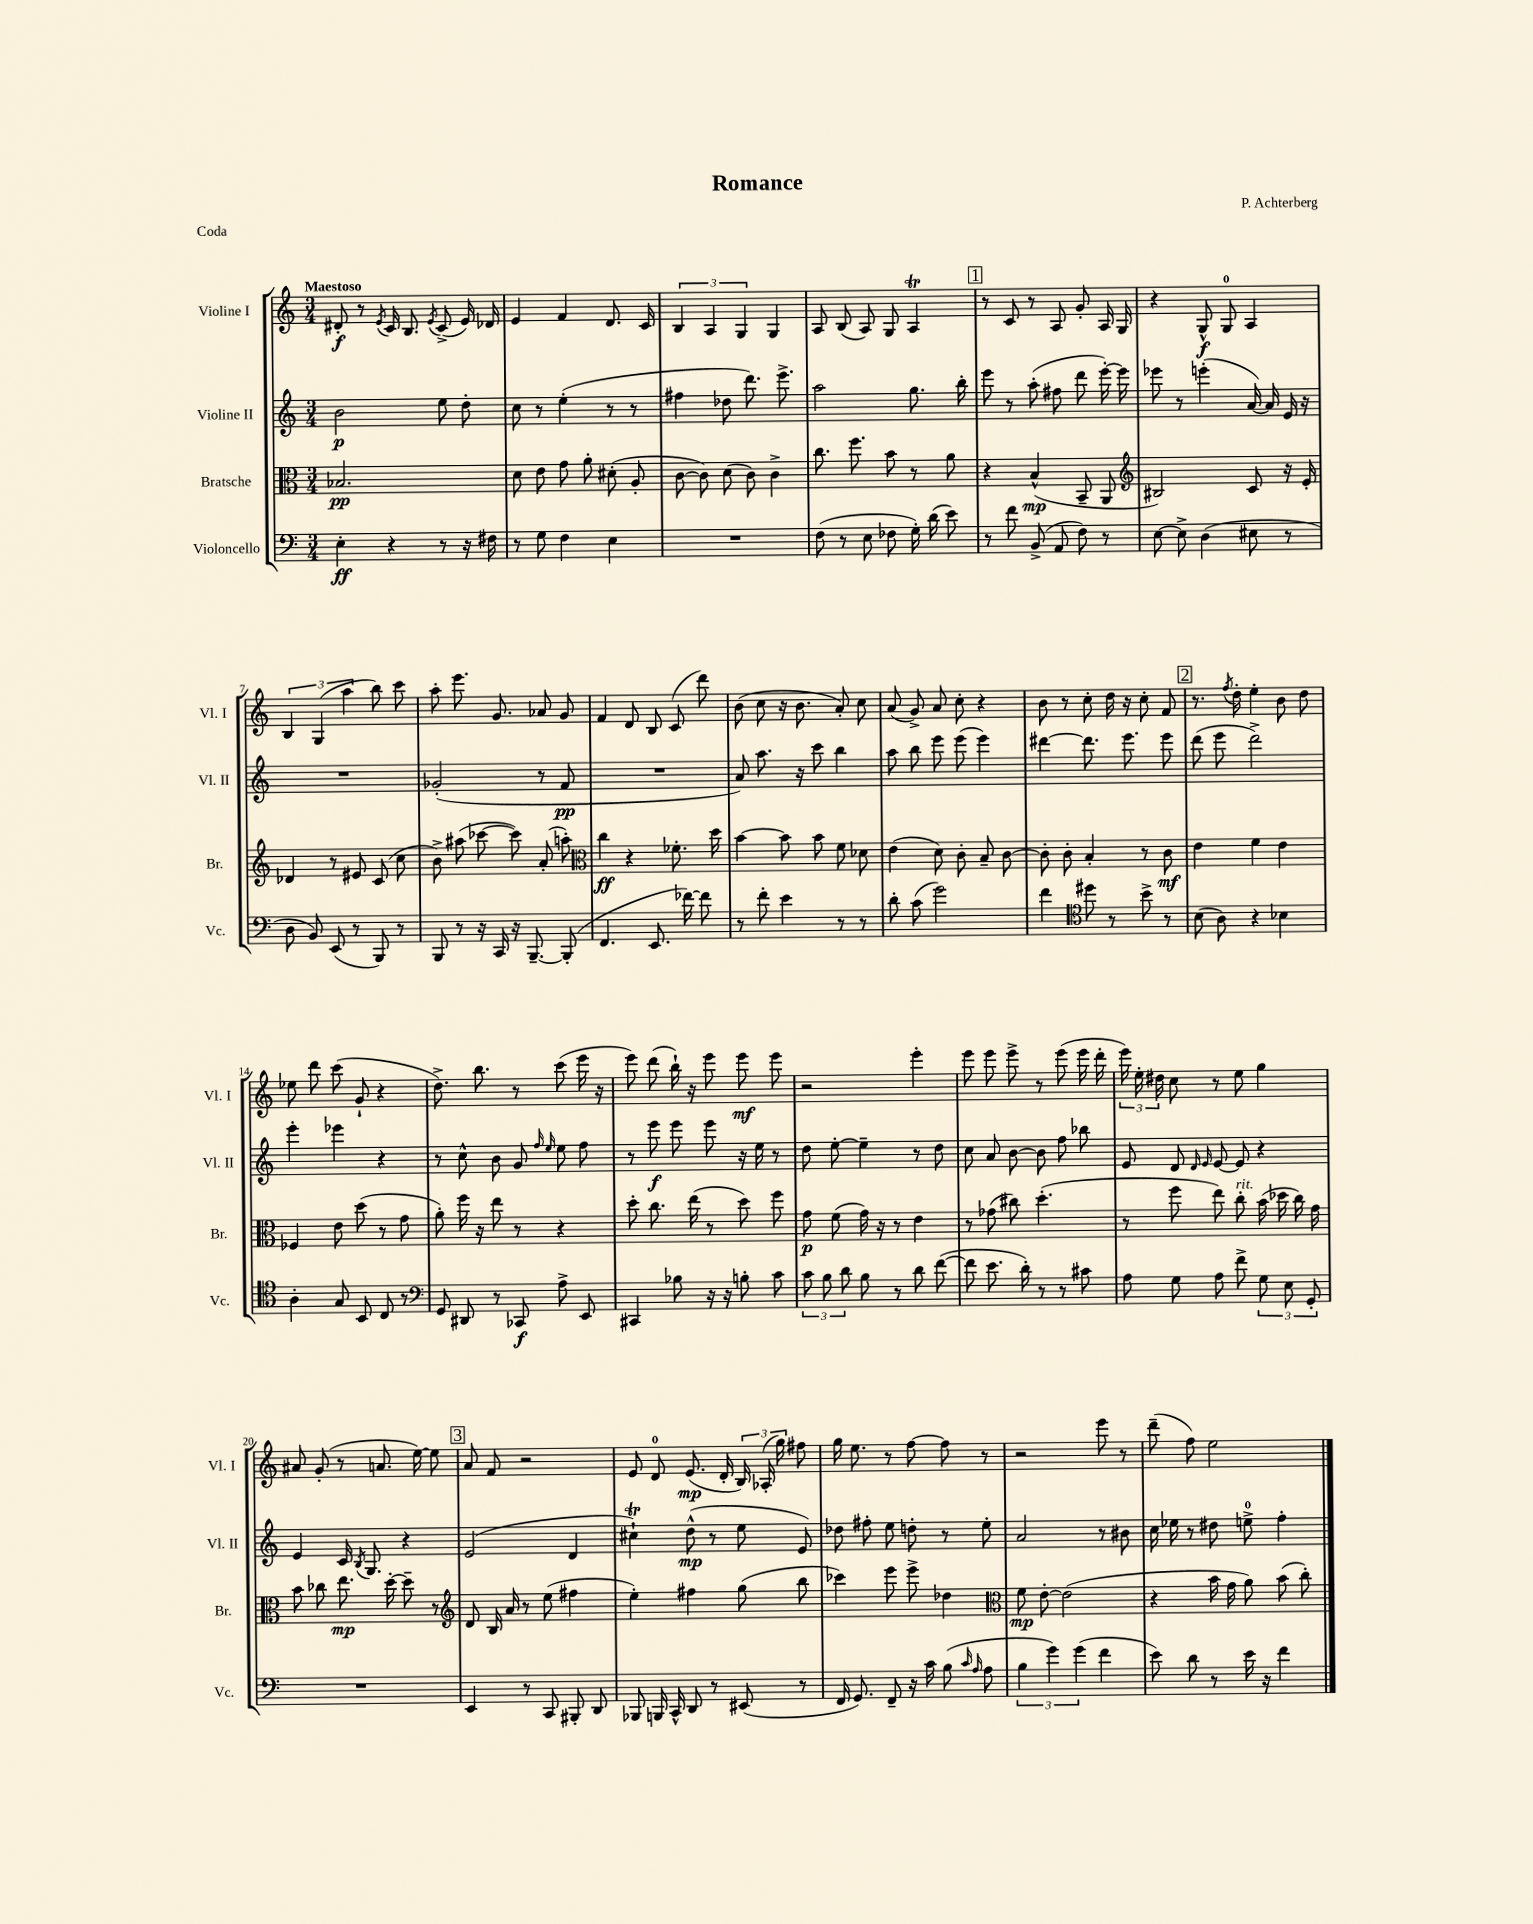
\header { title = "Romance" composer = "P. Achterberg" piece = "Coda" }
<<
\new StaffGroup <<
\new Staff = "s0" \with { instrumentName = "Violine I" shortInstrumentName = "Vl. I" } {
    \clef treble \key c \major \numericTimeSignature \time 3/4 \tempo "Maestoso"
    \autoBeamOff dis'8-.\f r8 \acciaccatura { e'8 } c'16 b8. \acciaccatura { e'8 } c'8->( e'16) des'16 |
    e'4 f'4 d'8. c'16 |
    \tuplet 3/2 { b4 a4 g4 } g4 |
    a8 b8( a8) g8 a4\trill |
    \mark \markup { \box "1" } r8 c'8 r8 a8 g'8-. a16 g16 |
    r4 g8-^\f g8-0 a4 |
    \tuplet 3/2 { b4 g4( a''4 } b''8) c'''8 |
    a''8-. e'''8. g'8. aes'8 g'8 |
    f'4 d'8 b8 c'8( d'''8) |
    b'8( c''8 r16 b'8. a'8-.) c''8 |
    a'8( g'8->) a'8 c''8-. r4 |
    b'8 r8 c''8-. d''16 r16 c''8-. f'8 |
    \mark \markup { \box "2" } r8. \acciaccatura { f''8 } d''16-. e''4-. b'8 d''8 |
    ees''8 d'''8 c'''8( g'8-! r4 |
    d''8.->) b''8. r8 c'''8( e'''16 r16 |
    e'''8) d'''8( b''16-!) r16 e'''8 e'''8\mf e'''8 |
    r2 e'''4-. |
    e'''8 e'''8 e'''8-> r8 e'''8( e'''16 d'''16-. |
    \tuplet 3/2 { e'''16) e''16-. dis''16 } c''8 r8 e''8 g''4 |
    ais'8 g'8-.( r8 a'8. e''16~) e''8 |
    \mark \markup { \box "3" } a'8 f'8 r2 |
    e'8 d'8-0 e'8.\mp( d'16-. \tuplet 3/2 { b16) aes16-.( g''16) } fis''8 |
    g''16 e''8. r8 f''8~ f''8 r8 |
    r2 e'''8 r8 |
    d'''8--( f''8) e''2 \bar "|." |
}
\new Staff = "s1" \with { instrumentName = "Violine II" shortInstrumentName = "Vl. II" } {
    \clef treble \key c \major \numericTimeSignature \time 3/4
    \autoBeamOff b'2\p e''8 d''8-. |
    c''8 r8 e''4-.( r8 r8 |
    fis''4 des''8 d'''8.) e'''8.-> |
    a''2 g''8. b''16-. |
    \mark \markup { \box "1" } e'''8 r8 a''8-.( fis''8 d'''8 e'''16~-.) e'''16 |
    ees'''8 r8 e'''4-.( a'16~) a'16 e'16 r16 |
    R2. |
    ges'2-.( r8 f'8\pp |
    R2. |
    a'8) a''8. r16 c'''8 b''4 |
    a''8 b''8 e'''8 e'''8( e'''4) |
    dis'''4~ dis'''8. e'''8. e'''8 |
    \mark \markup { \box "2" } d'''8( e'''8 d'''2->) |
    e'''4-. ees'''4 r4 |
    r8 c''8-^ b'8 g'8 \grace { f''16 e''16 } e''8 f''8 |
    r8 e'''8\f e'''8 e'''8 r16 e''16 r8 |
    d''8 e''8~-. e''4-- r8 d''8 |
    c''8 a'8 b'8~ b'8 f''8 bes''8 |
    e'8 d'8 \grace { d'16 e'16 } e'8~ e'8 r4 |
    e'4 c'16 \acciaccatura { b8 } g8. r4 |
    \mark \markup { \box "3" } e'2( d'4 |
    cis''4-!\trill) d''8-^\mp( r8 e''8 e'8) |
    des''8 fis''8-. e''8 d''8-. r8 e''8-. |
    a'2 r8 bis'8 |
    c''16 ees''16 r8 dis''8 e''8-0-> f''4-. \bar "|." |
}
\new Staff = "s2" \with { instrumentName = "Bratsche" shortInstrumentName = "Br." } {
    \clef alto \key c \major \numericTimeSignature \time 3/4
    \autoBeamOff bes2.\pp |
    d'8 e'8 g'8 a'8-. dis'8-.( a8-. |
    c'8~ c'8) d'8( c'8) c'4-> |
    c''8. f''8. b'8 r8 a'8 |
    \mark \markup { \box "1" } r4 b4-^\mp( b,8-- a,8 |
    \clef treble bis2) c'8 r16 e'16-. |
    des'4 r8 eis'8 c'8( c''8 |
    b'8->) ais''8( ces'''8~ ces'''8) a'8-.( a''8-.) |
    \clef alto c''4\ff r4 fes'8.-. d''16 |
    b'4~ b'8 b'8 f'8 des'8 |
    e'4( d'8) c'8-. b8-- c'8~ |
    c'8-. c'8-. b4-. r8 c'8\mf |
    \mark \markup { \box "2" } e'4 f'4 e'4 |
    fes4 e'8 d''8( r8 g'8 |
    a'8-.) f''16 r16 e''8 r8 r4 |
    d''8-. c''8. e''16( r8 d''8) f''8 |
    g'8\p f'8( g'16) r16 r8 e'4 |
    r8 ges'8( cis''8) d''4.-.( |
    r8 f''8 e''8) c''8-.^\markup { \italic "rit." } b'16( des''16 c''16) g'16 |
    b'8 ces''8 e''8.\mp d''16~-. d''8-- r8 |
    \mark \markup { \box "3" } \clef treble d'8 b16 a'16 r8 e''8( fis''4 |
    e''4-.) fis''4 g''8( b''8 |
    ces'''4) e'''8 e'''8-> des''4 |
    \clef alto f'8\mp e'8~-. e'2( |
    r4 b'16 g'16 a'8) b'8( c''8-.) \bar "|." |
}
\new Staff = "s3" \with { instrumentName = "Violoncello" shortInstrumentName = "Vc." } {
    \clef bass \key c \major \numericTimeSignature \time 3/4
    \autoBeamOff e4-.\ff r4 r8 r16 fis16 |
    r8 g8 f4 e4 |
    R2. |
    f8( r8 e8 fes8 g16-.) d'16( e'8) |
    \mark \markup { \box "1" } r8 f'8 b,8->( a,8 f8) r8 |
    e8~ e8-> d4( eis8 r8 |
    d8 b,8) e,8( r8 b,,8) r8 |
    b,,8 r8 r16 c,16 r16 b,,8.~-- b,,8-.( |
    f,4. e,8. fes'16~) fes'8 |
    r8 f'8-. e'4 r8 r8 |
    d'8-. c'8( g'2) |
    f'4 \clef tenor dis''8 r8 b'8-> r8 |
    \mark \markup { \box "2" } b8( a8) r4 bes4 |
    a4-. g8 b,8 c8 r8 |
    \clef bass g,8 dis,8 r8 ces,8\f a8-> e,8 |
    cis,4 bes8 r16 r16 b8-. c'8 |
    \tuplet 3/2 { c'8 b8 d'8 } b8 r8 d'8 f'8~( |
    f'8 e'8. d'16-.) r8 r8 cis'8 |
    a8 g8 a8 f'8-> \tuplet 3/2 { g8 e8 g,8-. } |
    R2. |
    \mark \markup { \box "3" } e,4 r8 c,8 bis,,8-. d,8 |
    bes,,8 b,,16 c,16-^ d,8 r8 eis,8( r8 |
    f,16 g,8.) f,8-- r16 c'16 b8( \grace { c'16 a16 } a8 |
    \tuplet 3/2 { b4 g'4) g'4( } f'4 |
    e'8) d'8 r8 e'16 r16 f'4 \bar "|." |
}
>>
>>
